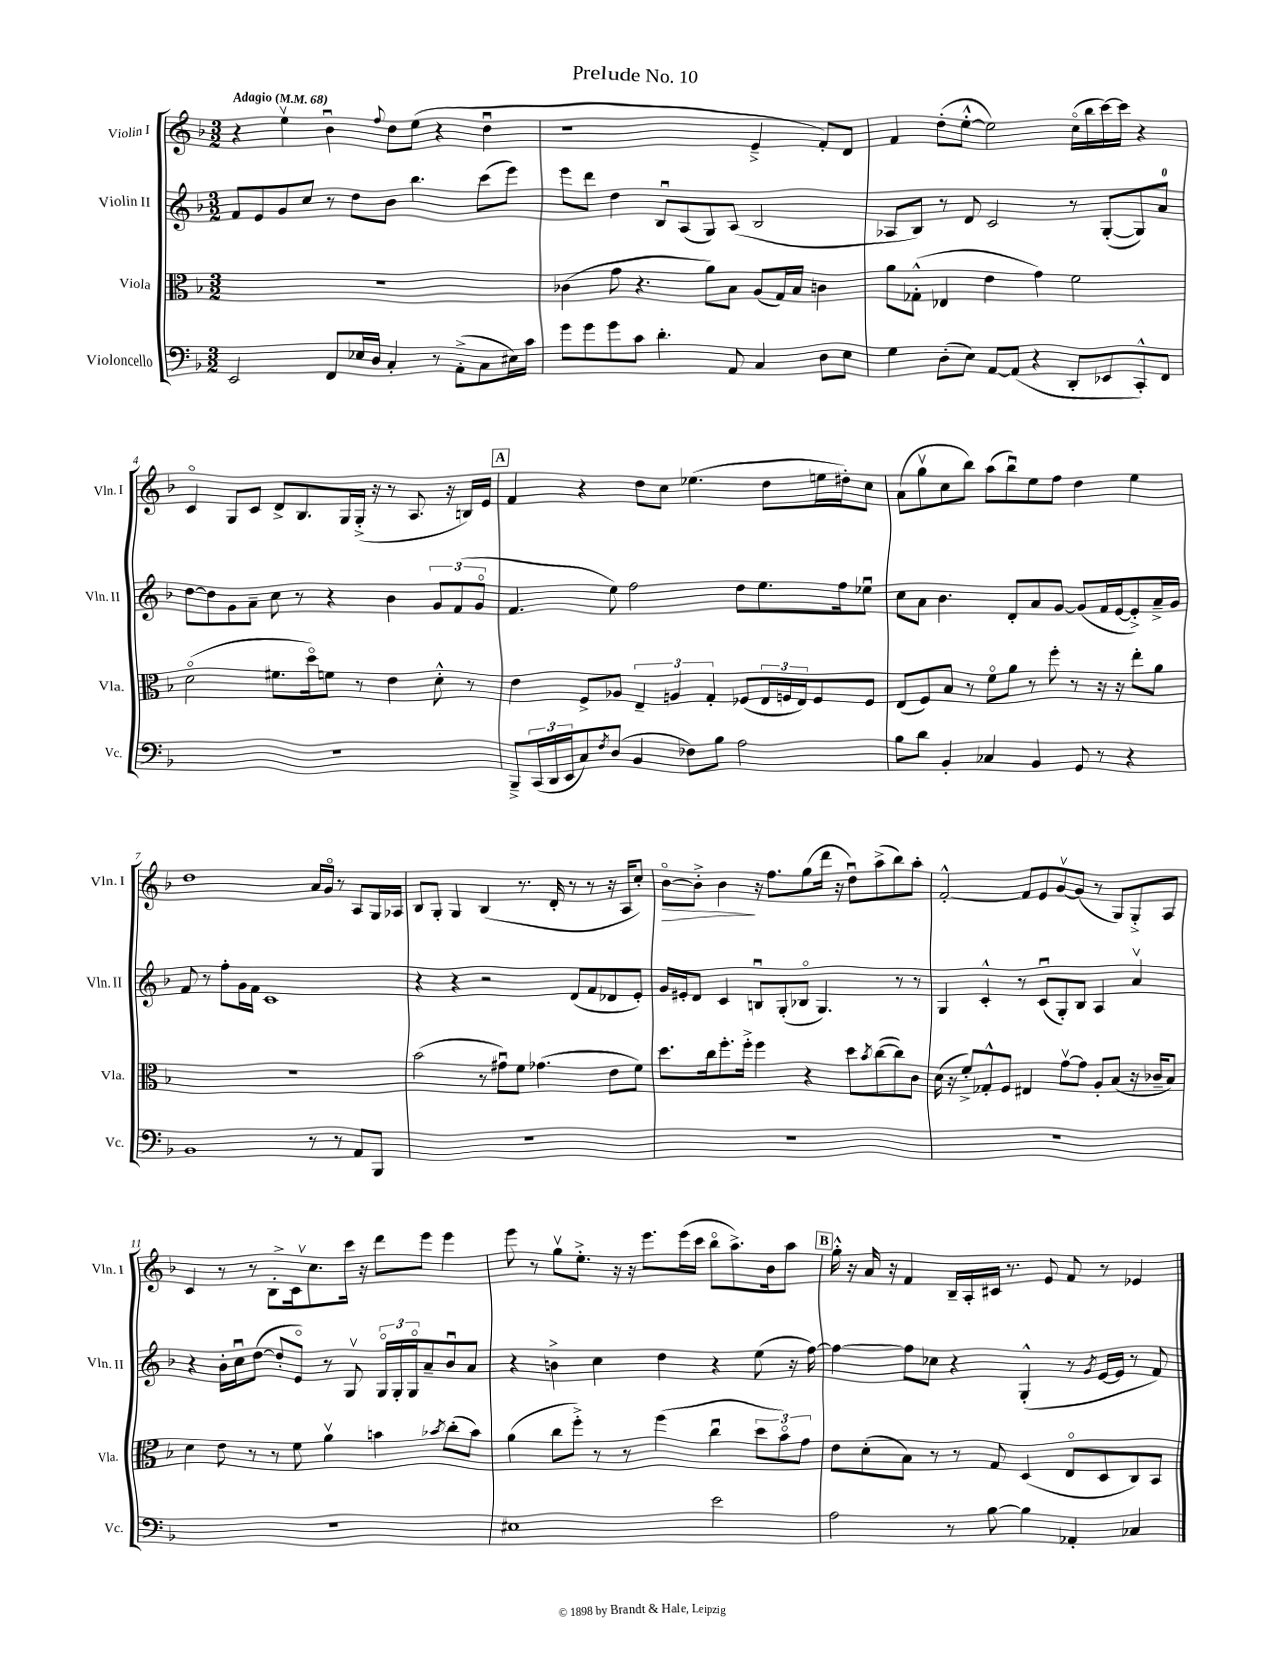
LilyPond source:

\header { title = "Prelude No. 10" }
<<
\new StaffGroup <<
\new Staff = "s0" \with { instrumentName = "Violin I" shortInstrumentName = "Vln. I" } {
    \clef treble \key f \major \numericTimeSignature \time 3/2 \tempo "Adagio" 4 = 68
    r4 e''4\upbow bes'4\downbow \appoggiatura { f''8 } d''8 e''8( r4 d''4\downbow |
    r1 e'4---> f'8-.) d'8 |
    f'4 d''8-.( e''8~-.-^ e''2) c''16\flageolet( bes''16 c'''16~) c'''16 r4 |
    c'4\flageolet g8 c'8 d'8-> bes8. g16 g16-.->( r16 r8 a8. r16 b16) e'16 |
    \mark \markup { \box "A" } f'4 r4 d''8 c''8 ees''4.( d''8 e''16 dis''16-.) c''8 |
    a'8( g''8\upbow c''8 bes''8) a''8( bes''8\downbow) e''8 f''8 d''4 e''4 |
    d''1 a'16 g'16\flageolet r8 a8 g16 aes16 |
    bes8 g8-. g4 bes4( r8. d'16-. r8 r8 r16 a16 c''8-.) |
    bes'8~\flageolet\> bes'8-.-> bes'4\! r16 f''8. g''8( d'''16 r16 d''8\downbow) a''8->( bes''8) a''8-. |
    f'2~-.-^ f'8 e'8 g'8~\upbow g'8( r8 g8) g8-.-> a8 |
    c'4 r8 r8 bes8-.-> c'16\upbow c''8. c'''16 r16 d'''8 e'''8 e'''4 |
    e'''8 r8 g''8\upbow e''8.-.-> r16 r16 e'''8. e'''16( c'''16 bes''8\flageolet a''8.->) bes'16 a''8 |
    \mark \markup { \box "B" } g''16-.-^ r16 a'16 r16 f'4 bes16-- a16-. cis'16 r8. e'8 f'8 r8 ees'4 \bar "|." |
}
\new Staff = "s1" \with { instrumentName = "Violin II" shortInstrumentName = "Vln. II" } {
    \clef treble \key f \major \numericTimeSignature \time 3/2
    f'8 e'8 g'8 c''8 r8 d''8 bes'8 bes''4. c'''8( e'''8) |
    e'''8 d'''8 d''4 bes8\downbow a8( g8) a8( bes2 |
    aes8 bes8) r8 d'8 c'2 r8 g8~-.( g8) a'8-0 |
    d''8~ d''8 g'8 a'8-- c''8 r8 r4 bes'4 \tuplet 3/2 { g'8 f'8( g'8\flageolet } |
    \mark \markup { \box "A" } f'4. e''8) f''2 d''8 e''8. f''16 ees''8\downbow |
    c''8 a'8 bes'4. d'8-. a'8 g'8~ g'8( f'16 e'16~ e'8-.->) a'16---> g'16 |
    f'8 r8 f''8-. g'16 f'16 c'1 |
    r4 r4 r2 d'8( f'8 des'8 e'8-.) |
    g'16 eis'16-. d'8 c'4 b8\downbow g8-.( bes8\flageolet g4.) r8 r8 |
    g4 c'4-.-^ r8 c'8\downbow( g8-.) bes8 a4 a'4\upbow |
    r4 bes'16-. c''16\downbow d''8~( d''8-. e'8\flageolet) r8 g8\upbow \tuplet 3/2 { g16\flageolet g16-. g16\flageolet } a'8-- bes'8\downbow a'8 |
    r4 b'4-> c''4 d''4 r4 e''8( r16 f''16~) |
    \mark \markup { \box "B" } f''4~ f''8 ces''8 r4 g4-.-^( r8 \acciaccatura { g'8 } e'16~ e'16 r8 f'8) \bar "|." |
}
\new Staff = "s2" \with { instrumentName = "Viola" shortInstrumentName = "Vla." } {
    \clef alto \key f \major \numericTimeSignature \time 3/2
    R1. |
    ces'4( g'8 r4. a'8) bes8 a8( g16) bes16 c'4 |
    a'8 ges8-.-^( ees4 e'4 g'4) f'2 |
    d'2\flageolet( fis'8. d''16\flageolet) f'8 r8 e'4 d'8-.-^ r8 |
    \mark \markup { \box "A" } e'4 f8-> aes8 \tuplet 3/2 { e4-- a4 g4-. } fes8( \tuplet 3/2 { e16 f16 e16) } f8 f8 |
    e8( f8) bes8 r8 f'8\flageolet a'8 r8 f''8-. r8 r16 r16 e''8-. a'8 |
    R1. |
    bes'2( r8 gis'8\downbow) f'8 ges'4.( e'8 f'8) |
    d''8. c''16 f''8.-. f''16-.-> f''4 r4 d''8 \acciaccatura { bes'8 } c''8~( c''8) c'8 |
    d'16( r16 f'8-.->) ges8-.-^ f8 eis4 g'8~\upbow g'8 a8-. bes8( r16 ces'16-- bes8) |
    d'4 e'8 r8 r8 f'8 a'4\upbow b'4 \acciaccatura { bes'8 } c''8-.( bes'8) |
    a'4( c''8 f''8-.->) r8 r8 f''4( c''4\downbow \tuplet 3/2 { d''8 bes'8\flageolet) g'8 } |
    \mark \markup { \box "B" } e'8 d'8-.( bes8) r8 r8 g8 d4( e8\flageolet d8 c8) bes,8 \bar "|." |
}
\new Staff = "s3" \with { instrumentName = "Violoncello" shortInstrumentName = "Vc." } {
    \clef bass \key f \major \numericTimeSignature \time 3/2
    e,2 f,8 ees16 d16 c4-. r8 a,8-.->( c8 eis16) c'16 |
    g'8 g'8 g'8 c'8 d'4.-. a,8 c4 d8 e8 |
    g4 d8-.( e8) a,8~ a,8( r4 d,8-. ees,8 c,8-.-^) f,8 |
    R1. |
    \mark \markup { \box "A" } bes,,8---> \tuplet 3/2 { c,16( d,16 e,16 } c8) \acciaccatura { f8 } d8( bes,4 fes8) bes8 a2 |
    bes8 d'8 bes,4-. ces4 bes,4 g,8 r8 r4 |
    bes,1 r8 r8 a,8 bes,,8 |
    R1. |
    R1. |
    R1. |
    R1. |
    eis1 e'2 |
    \mark \markup { \box "B" } a2 r8 bes8~ bes4 aes,4-. ces4 \bar "|." |
}
>>
>>
